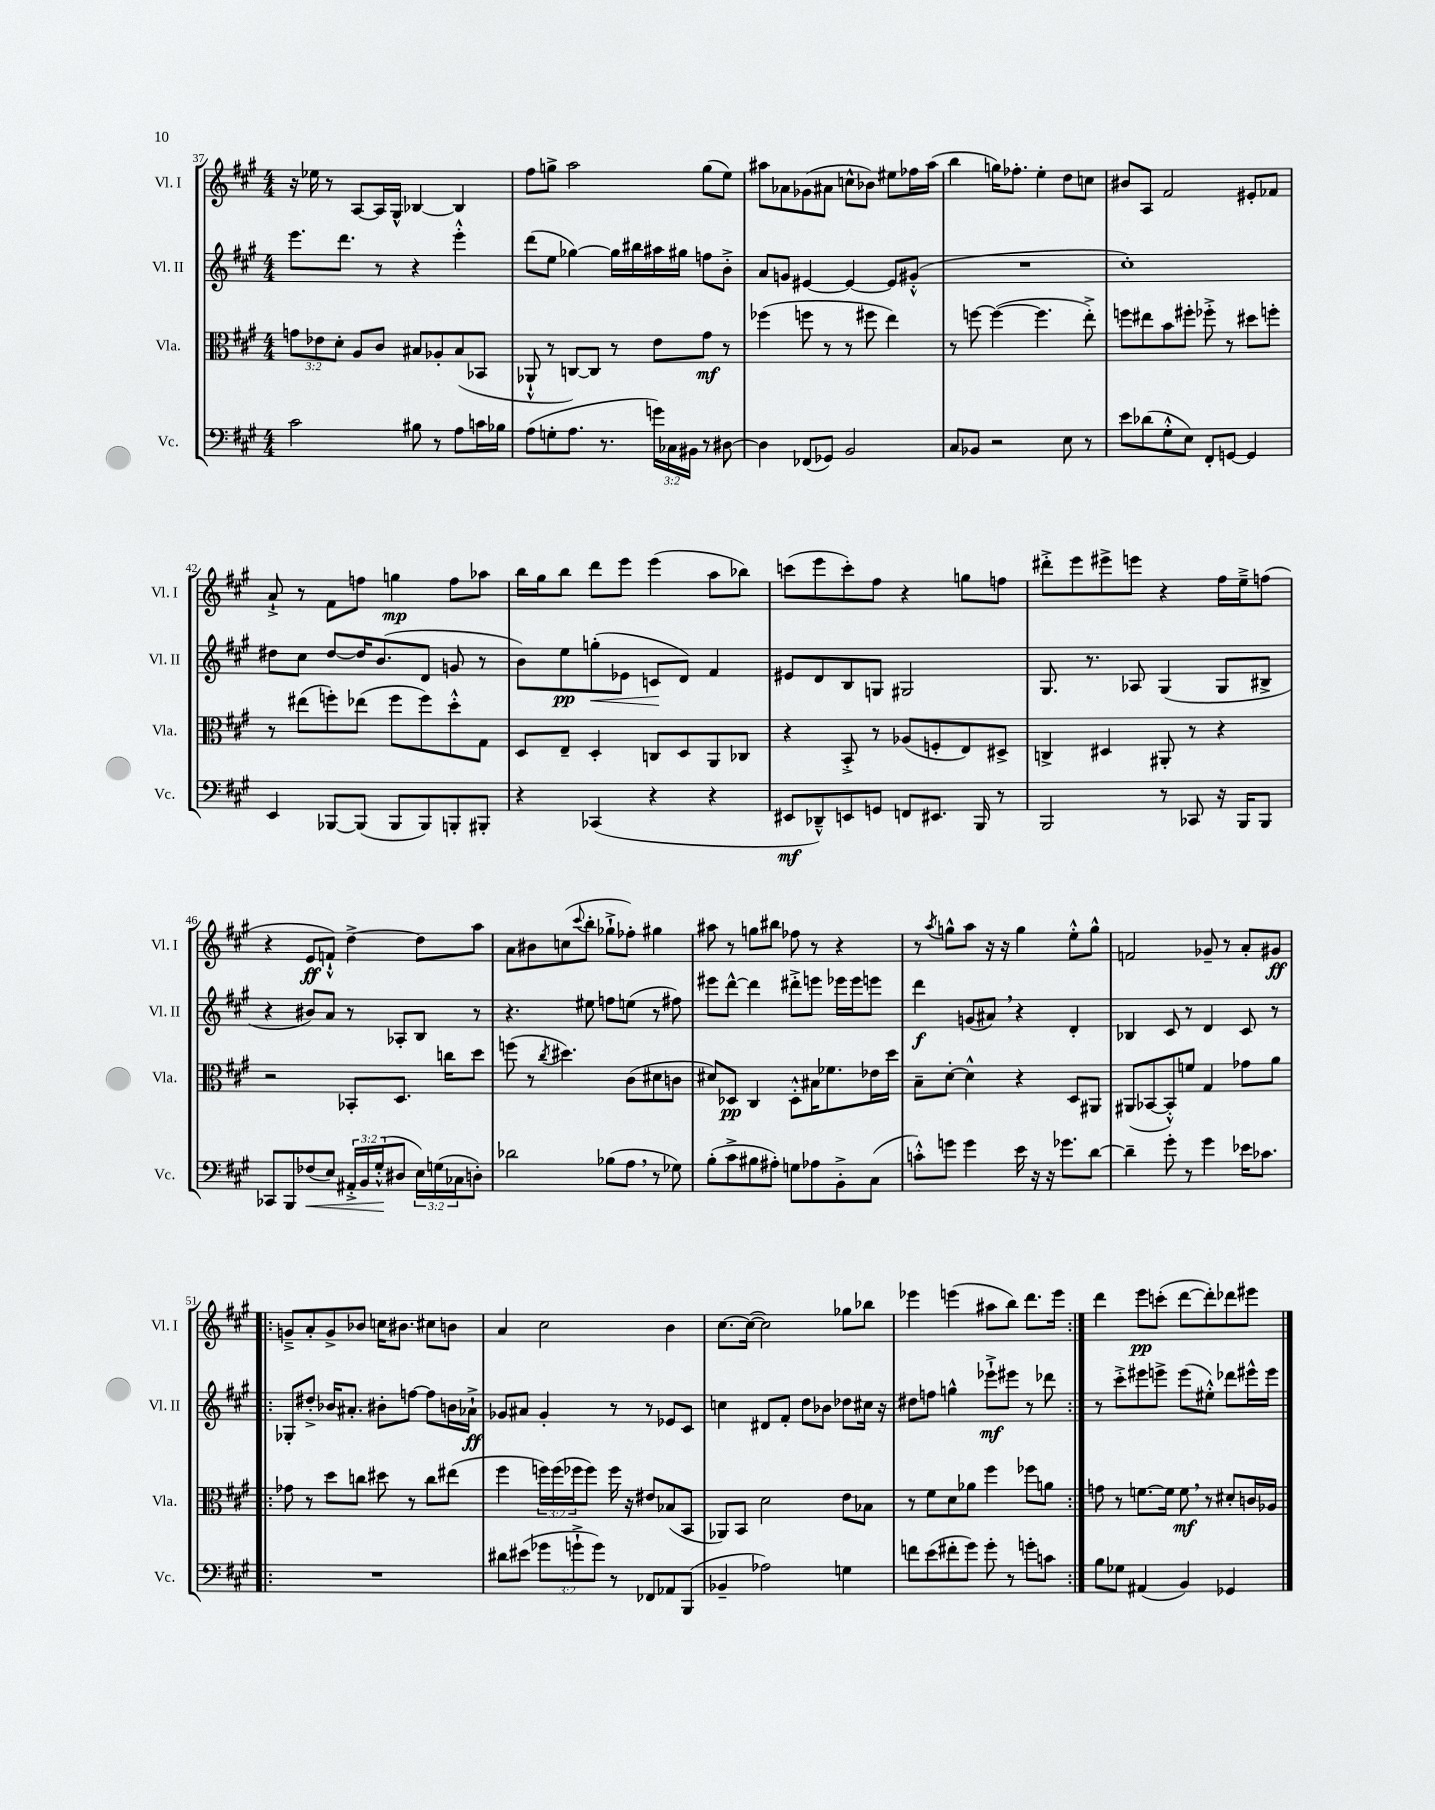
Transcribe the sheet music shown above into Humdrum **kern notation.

**kern	**dynam	**kern	**dynam	**kern	**dynam	**kern	**dynam
*part4	*part4	*part3	*part3	*part2	*part2	*part1	*part1
*staff4	*staff4	*staff3	*staff3	*staff2	*staff2	*staff1	*staff1
*I"Vc.	*	*I"Vla.	*	*I"Vl. II	*	*I"Vl. I	*
*I'Vc.	*	*I'Vla.	*	*I'Vl. II	*	*I'Vl. I	*
*clefF4	*	*clefC3	*	*clefG2	*	*clefG2	*
*k[f#c#g#]	*	*k[f#c#g#]	*	*k[f#c#g#]	*	*k[f#c#g#]	*
*M4/4	*	*M4/4	*	*M4/4	*	*M4/4	*
=37	=37	=37	=37	=37	=37	=37	=37
2c#\	.	12gn\L	.	8.eee\L	.	16r	.
.	.	.	.	.	.	16ee-X\	.
.	.	12e-X\	.	.	.	.	.
.	.	.	.	.	.	8r	.
.	.	12d'\J	.	.	.	.	.
.	.	.	.	8.ddd\J	.	.	.
.	.	8A/L	.	.	.	[8A/L	.
.	.	8c#/J	.	8r	.	16A/L]	.
.	.	.	.	.	.	16G#^^/JJ	.
8B#X\	.	8B#X/L	.	4r	.	[4B-X/	.
8r	.	8A-X'/	.	.	.	.	.
8A\L	.	(8B#/	.	4eee'^^\	.	4B-/]	.
16cn\L	.	8BB-X/J	.	.	.	.	.
16B-X\JJ	.	.	.	.	.	.	.
=38	=38	=38	=38	=38	=38	=38	=38
(8A\L	.	8AA-X`^^/	.	(8ddd\L	.	8ff#\L	.
8Gn'\	.	8r	.	8ee\J	.	8ggn^\J	.
8.A\J	.	[8Cn/L)	.	[4gg-X\)	.	2aa\	.
.	.	8C/J]	.	.	.	.	.
8.r	.	.	.	.	.	.	.
.	.	8r	.	16gg-\LL]	.	.	.
.	.	.	.	16bb#X\	.	.	.
24gn\LL)	.	8e\L	.	16aa#X\	.	.	.
24C-X\	.	.	.	.	.	.	.
.	.	.	.	16gg#X\JJ	.	.	.
24BB#X\JJ	.	.	.	.	.	.	.
8r	.	8g#\J	mf	8ffn\L	.	(8gg\L	.
[8D#X\	.	8r	.	8b'^\J	.	8ee\J)	.
=39	=39	=39	=39	=39	=39	=39	=39
4D#\]	.	(4ff-X\	.	8a/L	.	8aa#X\L	.
.	.	.	.	8gn/J	.	8a-X\	.
(8FF-X/L	.	8ffn\	.	[4e#X/	.	(8g-X\	.
8GG-X/J)	.	8r	.	.	.	8a#X\J	.
2BB/	.	8r	.	4e#/_	.	8ccn^^\L	.
.	.	8ff#X\	.	.	.	8b-X\J)	.
.	.	4ee\)	.	8e#/L]	.	8ee#X\L	.
.	.	.	.	(8g#X'^^/J	.	16ff-X\L	.
.	.	.	.	.	.	(16aa#\JJ	.
=40	=40	=40	=40	=40	=40	=40	=40
8C#/L	.	8r	.	1r	.	4bb\	.
8BB-X/J	.	[8ffn\	.	.	.	.	.
2r	.	(4ff\_	.	.	.	16ggn\KL)	.
.	.	.	.	.	.	8.ff-X'\J	.
.	.	4.ff\]	.	.	.	4ee'\	.
8E\	.	.	.	.	.	8dd\L	.
8r	.	8ee'^\)	.	.	.	8ccn\J	.
=41	=41	=41	=41	=41	=41	=41	=41
8e\L	.	8ffn\L	.	1cc#')	.	8b#X/L	.
(8d-X\	.	8ee#X\	.	.	.	8A/J	.
8G#'^^\	.	8b\	.	.	.	2f#/	.
8E\J)	.	8ff#X'\J	.	.	.	.	.
8FF#'/L	.	8ff-X'^\	.	.	.	.	.
[8GGn/J	.	8r	.	.	.	.	.
4GG/]	.	8dd#X\L	.	.	.	8e#X'/L	.
.	.	8ffn'\J	.	.	.	8f-X/J	.
!!LO:LB:g=z
=42	=42	=42	=42	=42	=42	=42	=42
4EE/	.	8r	.	8dd#X\L	.	8a`^/	.
.	.	(8ee#X\L	.	8cc#\J	.	8r	.
[8BBB-X/L	.	8ffn'\)	.	[8dd#/L	.	8f#\L	.
(8BBB-/J]	.	(8ee-X\J	.	16dd#/K]	.	8ffn\J	.
.	.	.	.	(8.b/	.	.	.
8BBB-/L	.	8ff\L	.	.	.	4ggn\	mp
8BBB-/)	.	8ff\)	.	8d/J	.	.	.
8BBBn'/	.	8dd'^^\	.	8gn/	.	8ff\L	.
8BBB#X'/J	.	8G#\J	.	8r	.	8aa-X\J	.
=43	=43	=43	=43	=43	=43	=43	=43
4r	.	8D/L	.	8b\L)	.	16bb\LL	.
.	.	.	.	.	.	16gg#\J	.
.	.	8E~/J	.	8ee\	pp	8bb\J	.
!	!	!	!	!	!LO:HP:b	!	!
(4CC-X/	.	4D'/	.	(8ggn'\	<	8ddd\L	.
.	.	.	.	8e-X\J	.	8eee\J	.
4r	.	8Cn/L	.	8cn/L	.	(4eee\	.
.	.	8D/	.	8d/J)	[	.	.
4r	.	8AA/	.	4f#/	.	8aa\L	.
.	.	8C-X/J	.	.	.	8bb-X\J)	.
=44	=44	=44	=44	=44	=44	=44	=44
8EE#X/L	mf	4r	.	8e#X/L	.	(8cccn\L	.
8DD-X~^^/)	.	.	.	8d/	.	8eee\	.
8EEn/	.	8BB'^/	.	8B/	.	8ccc'\)	.
8GGn/J	.	8r	.	8Gn/J	.	8ff#\J	.
8FFn/L	.	(8A-X/L	.	2G#X/	.	4r	.
8.EE#X/J	.	8Fn'/	.	.	.	.	.
.	.	8E/)	.	.	.	8ggn\L	.
16BBB/	.	.	.	.	.	.	.
8r	.	8D#X^/J	.	.	.	8ffn\J	.
=45	=45	=45	=45	=45	=45	=45	=45
2BBB/	.	4Cn^/	.	8.G#/	.	8ddd#X'^\L	.
.	.	.	.	.	.	8eee\	.
.	.	.	.	8.r	.	.	.
.	.	4D#X/	.	.	.	8eee#X^\	.
.	.	.	.	8A-X/	.	8eeen\J	.
8r	.	8AA#X'/	.	(4G#/	.	4r	.
8CC-X/	.	8r	.	.	.	.	.
16r	.	4r	.	8G#/L	.	16ff#\LL	.
16BBB/KL	.	.	.	.	.	16ee~^\J	.
8BBB/J	.	.	.	8B#X^/J	.	(8ffn\J	.
!!LO:LB:g=z
=46	=46	=46	=46	=46	=46	=46	=46
8CC-X/L	.	2r	.	4r	.	4r	.
8BBB/	.	.	.	.	.	.	.
!	!LO:HP:b	!	!	!	!	!	!
(8F-X/	<	.	.	8b#X/L)	.	8e/L	ff
8E/J)	.	.	.	8a/J	.	8fn`^^/J)	.
24AA#X'^/LL	.	8BB-X'/L	.	8r	.	[4dd^\	.
24BB/	.	.	.	.	.	.	.
(24G#'^^/J	.	.	.	.	.	.	.
8D#X/J	[	8.D/J	.	8A-X'/L	.	.	.
24E\LL)	.	.	.	8B/J	.	8dd\L]	.
(24Gn\	.	.	.	.	.	.	.
.	.	16ccn\KL	.	.	.	.	.
24C-X\J	.	.	.	.	.	.	.
8Dn'\J)	.	8dd\J	.	8r	.	8aa\J	.
=47	=47	=47	=47	=47	=47	=47	=47
2d-X\	.	(8ffn\	.	4.r	.	8a\L	.
.	.	8r	.	.	.	8b#X\	.
.	.	8qcc#/	.	.	.	.	.
.	.	4.dd#X\)	.	.	.	(8ccn\	.
.	.	.	.	.	.	8qqccc#/	.
.	.	.	.	8ee#X\	.	8bb'\J	.
(8B-X\L	.	.	.	8ffn\L	.	8gg-X`^\L	.
8A,\J	.	(8c#\L	.	(8een\J	.	8ff-X'\J)	.
8r	.	8d#X\	.	8r	.	4gg#X\	.
8G-X\)	.	8cn\J	.	8ff#X\)	.	.	.
=48	=48	=48	=48	=48	=48	=48	=48
(8B'\L	.	8d#X/L)	.	8eee#X\L	.	8aa#X\	.
8c#^\	.	8D-X/J	pp	[8ddd^^\J	.	8r	.
8B#X\	.	4C#/	.	4ddd\]	.	8ggn\L	.
8A#X'\J)	.	.	.	.	.	8bb#X\J	.
8Gn\L	.	8D-'^^\L	.	8ddd#X'^\L	.	8ff-X\	.
8A-X\	.	16B#X\K	.	8eeen\J	.	8r	.
.	.	8.f-X\	.	.	.	.	.
8BB'^\	.	.	.	16eee-X\LL	.	4r	.
.	.	.	.	16eee-\J	.	.	.
(8C#\J	.	16e-X\L	.	8eeen\J	.	.	.
.	.	16dd\JJ	.	.	.	.	.
=49	=49	=49	=49	=49	=49	=49	=49
8cn'^^\L)	.	8B~\L	.	4ddd\	f	8r	.
.	.	.	.	.	.	8qaa/	.
8gn\J	.	[8d'\J	.	.	.	8ggn^^\L	.
4g\	.	4d^^\]	.	(8gn/L	.	8aa\J	.
.	.	.	.	8a#X,/J)	.	16r	.
.	.	.	.	.	.	16r	.
16e\	.	4r	.	4r	.	4gg\	.
16r	.	.	.	.	.	.	.
16r	.	.	.	.	.	.	.
8.g-X\L	.	.	.	.	.	.	.
.	.	8D/L	.	4d'/	.	8ee'^^\L	.
[8d\J	.	8AA#X/J	.	.	.	8gg^^\J	.
=50	=50	=50	=50	=50	=50	=50	=50
4d~\]	.	(8AA#X/L	.	4B-X/	.	2fn/	.
.	.	[8BB-X/	.	.	.	.	.
8g#'\	.	8BB-'^^/])	.	8c#/	.	.	.
8r	.	8fn/J	.	8r	.	.	.
4g#\	.	4G#/	.	4d/	.	8g-X~/	.
.	.	.	.	.	.	8r	.
16e-X\KL	.	8g-X\L	.	8c#/	.	8a'/L	.
8.c-X\J	.	.	.	.	.	.	.
.	.	8a\J	.	8r	.	8g#X/J	ff
!!LO:LB:g=z
=51!|:	=51!|:	=51!|:	=51!|:	=51!|:	=51!|:	=51!|:	=51!|:
1r	.	8g-X\	.	8G-X'/L	.	8gn~^/L	.
.	.	8r	.	8dd#X'^/J	.	8a'/	.
.	.	8dd\L	.	16b-X/KL	.	8g^/	.
.	.	.	.	8.a#X'/J	.	.	.
.	.	8ccn\J	.	.	.	8b-X/J	.
.	.	8dd#X\	.	8b#X'\L	.	16ccn\KL	.
.	.	.	.	.	.	8.b#X\J	.
.	.	8r	.	[8ffn\J	.	.	.
.	.	8cc\L	.	8ff\L]	.	8cc#X\L	.
.	.	(8ee#X\J	.	16bn\L	.	8bn\J	.
.	.	.	.	16a-X`^\JJ	ff	.	.
=52	=52	=52	=52	=52	=52	=52	=52
8d#X\L	.	4ff#\	.	8g-X/L	.	4a/	.
(8e#X\J	.	.	.	8a#X/J	.	.	.
12g-X\L	.	24ffn\LL)	.	4g-'/	.	2cc#\	.
.	.	(24ff\	.	.	.	.	.
12gn`^\	.	24ff-X\J	.	.	.	.	.
.	.	8ff-\J)	.	.	.	.	.
12g\J)	.	.	.	.	.	.	.
8r	.	16ff-\	.	8r	.	.	.
.	.	16r	.	.	.	.	.
8FF-X/L	.	8e#X/L	.	8r	.	.	.
8AA-X/	.	(8B-X/	.	8e-X/L	.	4b\	.
(8BBB/J	.	8BB/J	.	8c#/J	.	.	.
=53	=53	=53	=53	=53	=53	=53	=53
4BB-X~/	.	8AA-X/L)	.	4ccn\	.	[8.cc#\L	.
.	.	8BB/J	.	.	.	.	.
.	.	.	.	.	.	(16cc#\Jk_	.
2A-X\)	.	2d\	.	8d#X/L	.	2cc#\])	.
.	.	.	.	8f#'/J	.	.	.
.	.	.	.	8dd\L	.	.	.
.	.	.	.	8b-X\J	.	.	.
4Gn\	.	8e\L	.	8dd-X\L	.	8gg-X\L	.
.	.	8B-X\J	.	16cc#X\Jk	.	8bb-X\J	.
.	.	.	.	16r	.	.	.
=54	=54	=54	=54	=54	=54	=54	=54
8fn\L	.	8r	.	8dd#X\L	.	4eee-X\	.
(8e\	.	8f#\L	.	8ffn\J	.	.	.
8f#X'\	.	8d\	.	4ggn^^\	.	(4eeen\	.
8g#\J)	.	8a-X\J	.	.	.	.	.
8g#'\	.	4ff#\	.	8eee-X`^\L	mf	8aa#X\L	.
8r	.	.	.	8eee#X\J	.	8bb\J)	.
8gn'\L	.	8ff-X\L	.	8r	.	8.ddd\L	.
8cn\J	.	8an\J	.	8ddd-X\	.	.	.
.	.	.	.	.	.	16eee\Jk	.
=55:|!	=55:|!	=55:|!	=55:|!	=55:|!	=55:|!	=55:|!	=55:|!
8B\L	.	8gn\	.	8r	.	4ddd\	.
8G-X\J	.	8r	.	8ccc#'^\L	.	.	.
(4AA#X/	.	[8.fn\L	.	8eee#X\	.	8eee\L	pp
.	.	.	.	8eeen^\J	.	(8cccn'\J	.
.	.	16f\Jk]	.	.	.	.	.
4BB/)	.	8f,\	mf	(8eee\L	.	[8ddd\L	.
.	.	8r	.	8ee#X'^^\J)	.	8ddd'\])	.
4GG-X/	.	8d#X'/L	.	8ddd-X\L	.	8ddd-X\	.
.	.	16cn/L	.	16eee#X^^\L	.	8eee#X\J	.
.	.	16A-X/JJ	.	16eee#\JJ	.	.	.
==	==	==	==	==	==	==	==
*-	*-	*-	*-	*-	*-	*-	*-
